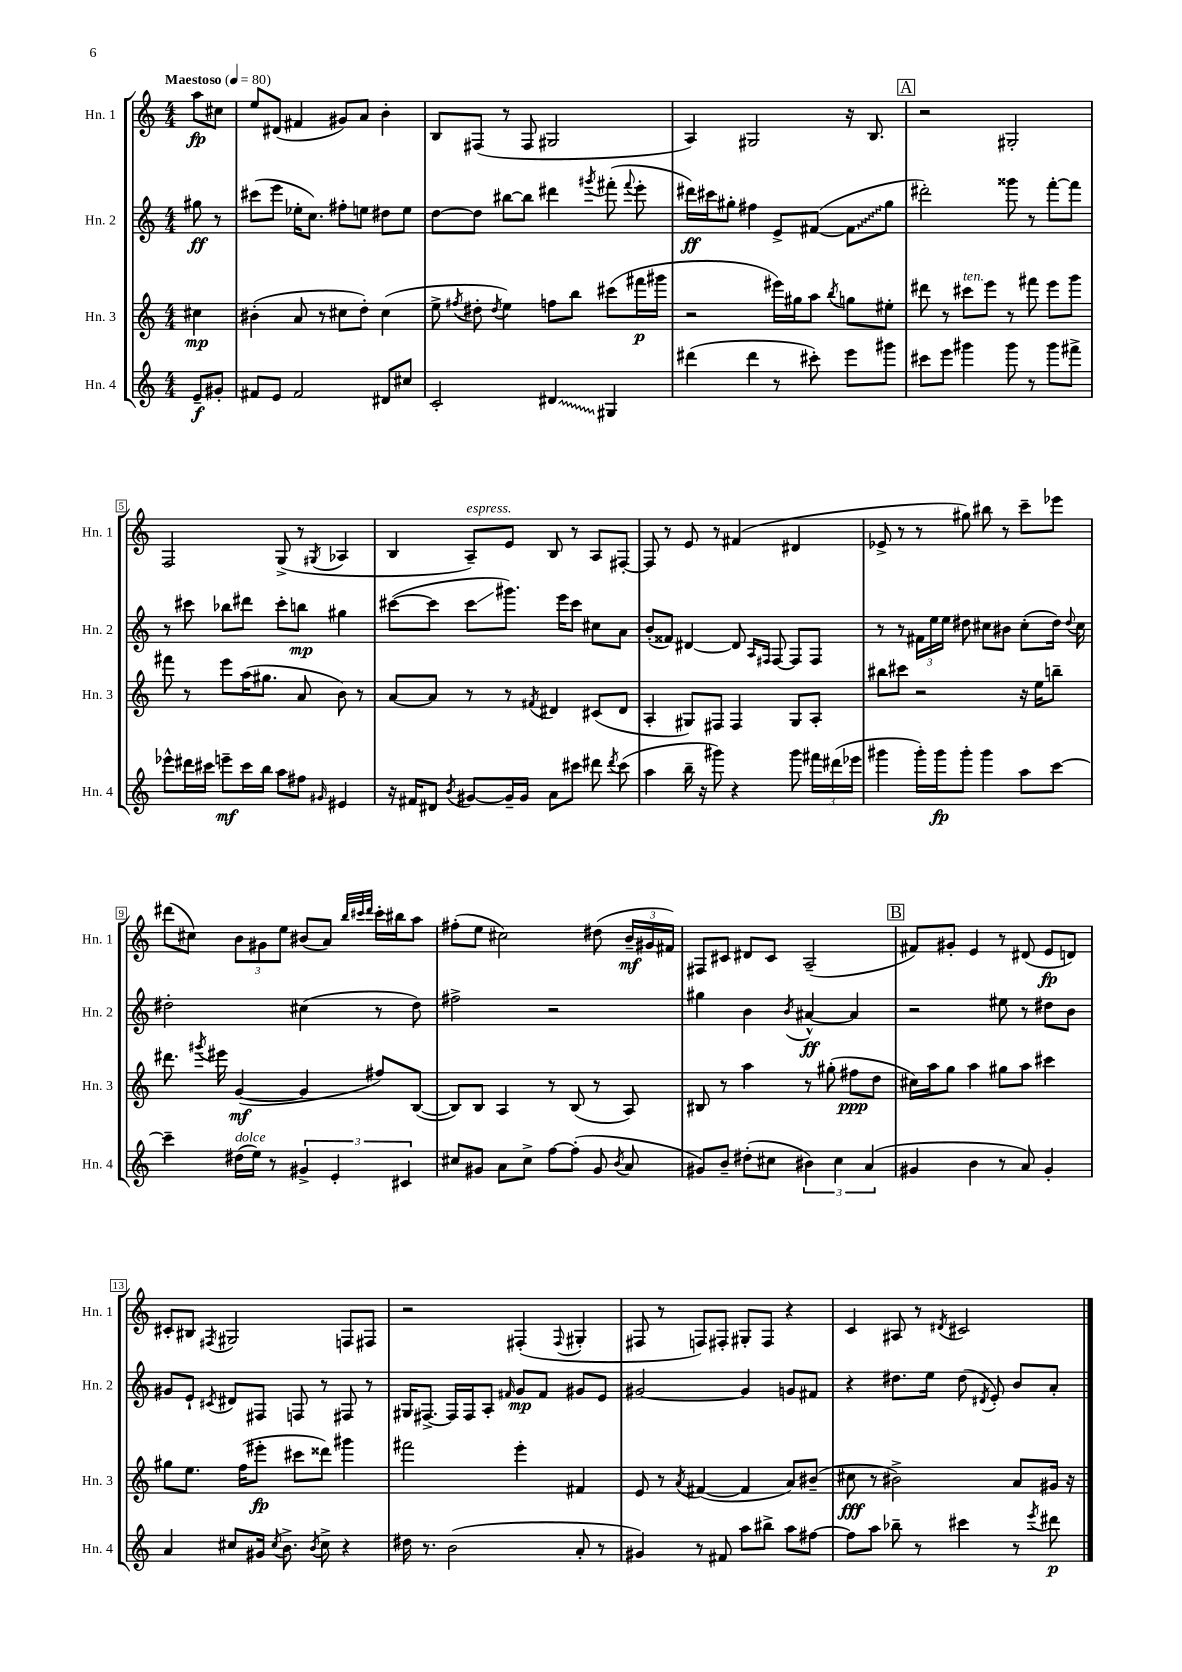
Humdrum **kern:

**kern	**kern	**kern	**kern
*staff4	*staff3	*staff2	*staff1
*clefG2	*clefG2	*clefG2	*clefG2
*k[]	*k[]	*k[]	*k[]
*M4/4	*M4/4	*M4/4	*M4/4
*MM80	*MM80	*MM80	*MM80
8e~	4cc#	8gg#	8aa
8g#'	.	8r	8cc#
=	=	=	=
8f#	(4b#'	(8ccc#	8ee
8e	.	8eee	(8d#
2f#	8a	16ee-'	4f#
.	.	8.cc)	.
.	8r	.	.
.	8cc#	8ff#'	8g#)
.	8dd')	8ee	8a
8d#	(4cc#	8dd#	4b'
8cc#	.	8ee	.
=	=	=	=
2c'	8ee^	[8dd	8B
.	8qff#	.	.
.	8dd#'	8dd]	(8F#
.	8qdd#	.	.
.	4ee)	[8bb#	8r
.	.	8bb#]	8F#
4d#	8ff	4ddd#	2G#
.	8bb	.	.
.	.	8qggg#	.
4G#	(8ccc#	(8fff#'	.
.	.	8qqfff#	.
.	16fff#	8eee'	.
.	16ggg#	.	.
=	=	=	=
(4ddd#	2r	16ddd#)	4A)
.	.	16ccc#	.
.	.	8gg#'	.
4ddd#	.	4ff#	2G#
8r	16eee#)	8e^	.
.	16gg#	.	.
8ccc#')	8aa	([8f#	.
.	8qbb	.	.
8eee	8gg	8f#]	16r
.	.	.	8.B
8ggg#	8ee#'	8gg#	.
=	=	=	=
8ccc#	8ddd#	2ddd#')	2r
8eee	8r	.	.
4ggg#	8ccc#	.	.
.	8eee	.	.
8ggg#	8r	8ggg##	2G#'
8r	8fff#	8r	.
8ggg#	8eee	[8fff'	.
8fff#^	8ggg	8fff]	.
=	=	=	=
8eee-^^	8fff#	8r	2F
16ddd#	8r	8ccc#	.
16ccc#	.	.	.
8eee~	8eee	8bb-	.
16ccc#	(16aa	8ddd#	.
16bb	8.gg#	.	.
8aa	.	8ccc#'	(8G^
8ff#	8a	8bb	8r
16qqg#	.	.	8qG#
4e#	8b)	4gg#	4A-
.	8r	.	.
=	=	=	=
16r	[8a	([8ccc#	4B
16f#	.	.	.
8d#	8a]	8ccc#]	.
8qb	.	.	.
[8g#	8r	8ccc#	8A~)
16g#~]	8r	8.ggg#)	8e
16g#	.	.	.
.	8qf#	.	.
8a	4d#	.	8B
.	.	16eee	.
8ccc#	.	8ccc#	8r
8ddd#	(8c#	8cc#	8A
8qddd#	.	.	.
(8ccc#	8d#	8a	[8F#'
=	=	=	=
4aa	4A'	(8b'	8F#]
.	.	8f##)	8r
16bb~	8G#)	[4d#	8e
16r	.	.	.
8ggg#)	8F#	.	8r
4r	4F#	8d#]	(4f#
.	.	16qqA	.
.	.	16qqF#	.
.	.	[8F#	.
8ggg#	8G#	8F#]	4d#
24fff#	8A'	8F#	.
(24ddd#	.	.	.
24eee-	.	.	.
=	=	=	=
4ggg#	8bb#	8r	8e-^
.	8ccc#	8r	8r
16ggg#')	2r	24f#	8r
.	.	24ee	.
16ggg#	.	.	.
.	.	24ee	.
8ggg#'	.	8dd#	8gg#)
4ggg#	.	8cc#	8bb#
.	.	8b#	8r
8aa	16r	(8cc#'	8ccc~
.	16ee	.	.
[8ccc	8bb~	16dd#)	8eee-
.	.	8qqdd#	.
.	.	16cc#	.
=	=	=	=
4ccc~]	8.ddd#	2dd#'	(8ddd#
.	.	.	8cc#)
.	8qggg#	.	.
.	16eee#	.	.
(16dd#	([4g	.	12b
16ee)	.	.	.
.	.	.	12g#
8r	.	.	.
.	.	.	12ee
6g#^	4g]	(4cc#	(8b#
.	.	.	8a)
6e'	.	.	.
.	.	.	32qqbb
.	.	.	32qqccc#
.	.	.	32qqddd#
.	8ff#)	8r	16ccc#'
.	.	.	16bb#
6c#	.	.	.
.	([8B	8dd#)	8aa
=	=	=	=
8cc#	8B])	2ff#^	(8ff#'
8g#	8B	.	8ee
8a	4A	.	2cc#)
8cc#^	.	.	.
[8ff	8r	2r	.
(8ff']	(8B	.	.
8g#	8r	.	(8dd#
8qb	.	.	.
8a	8A)	.	24b~
.	.	.	24g#
.	.	.	24f#)
=	=	=	=
8g#)	8B#	4gg#	8F#
8b~	8r	.	8c#
(8dd#'	4aa	4b	8d#
8cc#	.	.	8c#
.	.	8qb	.
6b#)	8r	[4a#^^	(2A~
.	(8gg#'	.	.
6cc#	.	.	.
.	8ff#	4a#]	.
(6a	.	.	.
.	8dd	.	.
=	=	=	=
4g#	16cc#)	2r	8f#)
.	16aa	.	.
.	8gg	.	8g#'
4b	4aa	.	4e
8r	8gg#	8ee#	8r
8a)	8aa	8r	(8d#
4g#'	4ccc#	8dd#	8e
.	.	8b	8d)
=	=	=	=
4a	8gg#	8g#	8c#'
.	8.ee	8e`	8B#
.	.	8qc#	8qF#
8cc#	.	8d#	2G#
.	(16ff	.	.
16g#	8eee#'	8F#	.
8qcc#	.	.	.
8.b^	.	.	.
.	8ccc#	8F	.
8qb	.	.	.
8cc#^	8ddd##)	8r	.
4r	4ggg#	8F#	8F
.	.	8r	8F#
=	=	=	=
16dd#	2fff#	16G#	2r
8.r	.	[8.F#^	.
(2b	.	16F#]	.
.	.	16F#	.
.	.	8A'	.
.	.	16qqf#	.
.	4eee'	8g	(4F#'
.	.	8f#	.
.	.	.	8qqF#
8a'	4f#	8g#	4G#'
8r	.	8e	.
=	=	=	=
4g#)	8e	[2g#	8F#
.	8r	.	8r
.	8qa	.	.
8r	([4f#	.	8F)
8f#	.	.	8F#'
8aa	4f#]	4g#]	8G#'
8bb#^	.	.	8F#
8aa	8a)	8g	4r
[8ff#	(8b#~	8f#	.
=	=	=	=
8ff#]	8cc#	4r	4c
8aa	8r	.	.
8bb-~	2b#^)	8.dd#	8A#
8r	.	.	8r
.	.	16ee	.
.	.	.	8qd#
4ccc#	.	(8dd#	2c#
.	.	8qd#	.
.	.	8e')	.
8r	8a	8b	.
8qeee	.	.	.
8ddd#	16g#	8a'	.
.	16r	.	.
==	==	==	==
*-	*-	*-	*-
